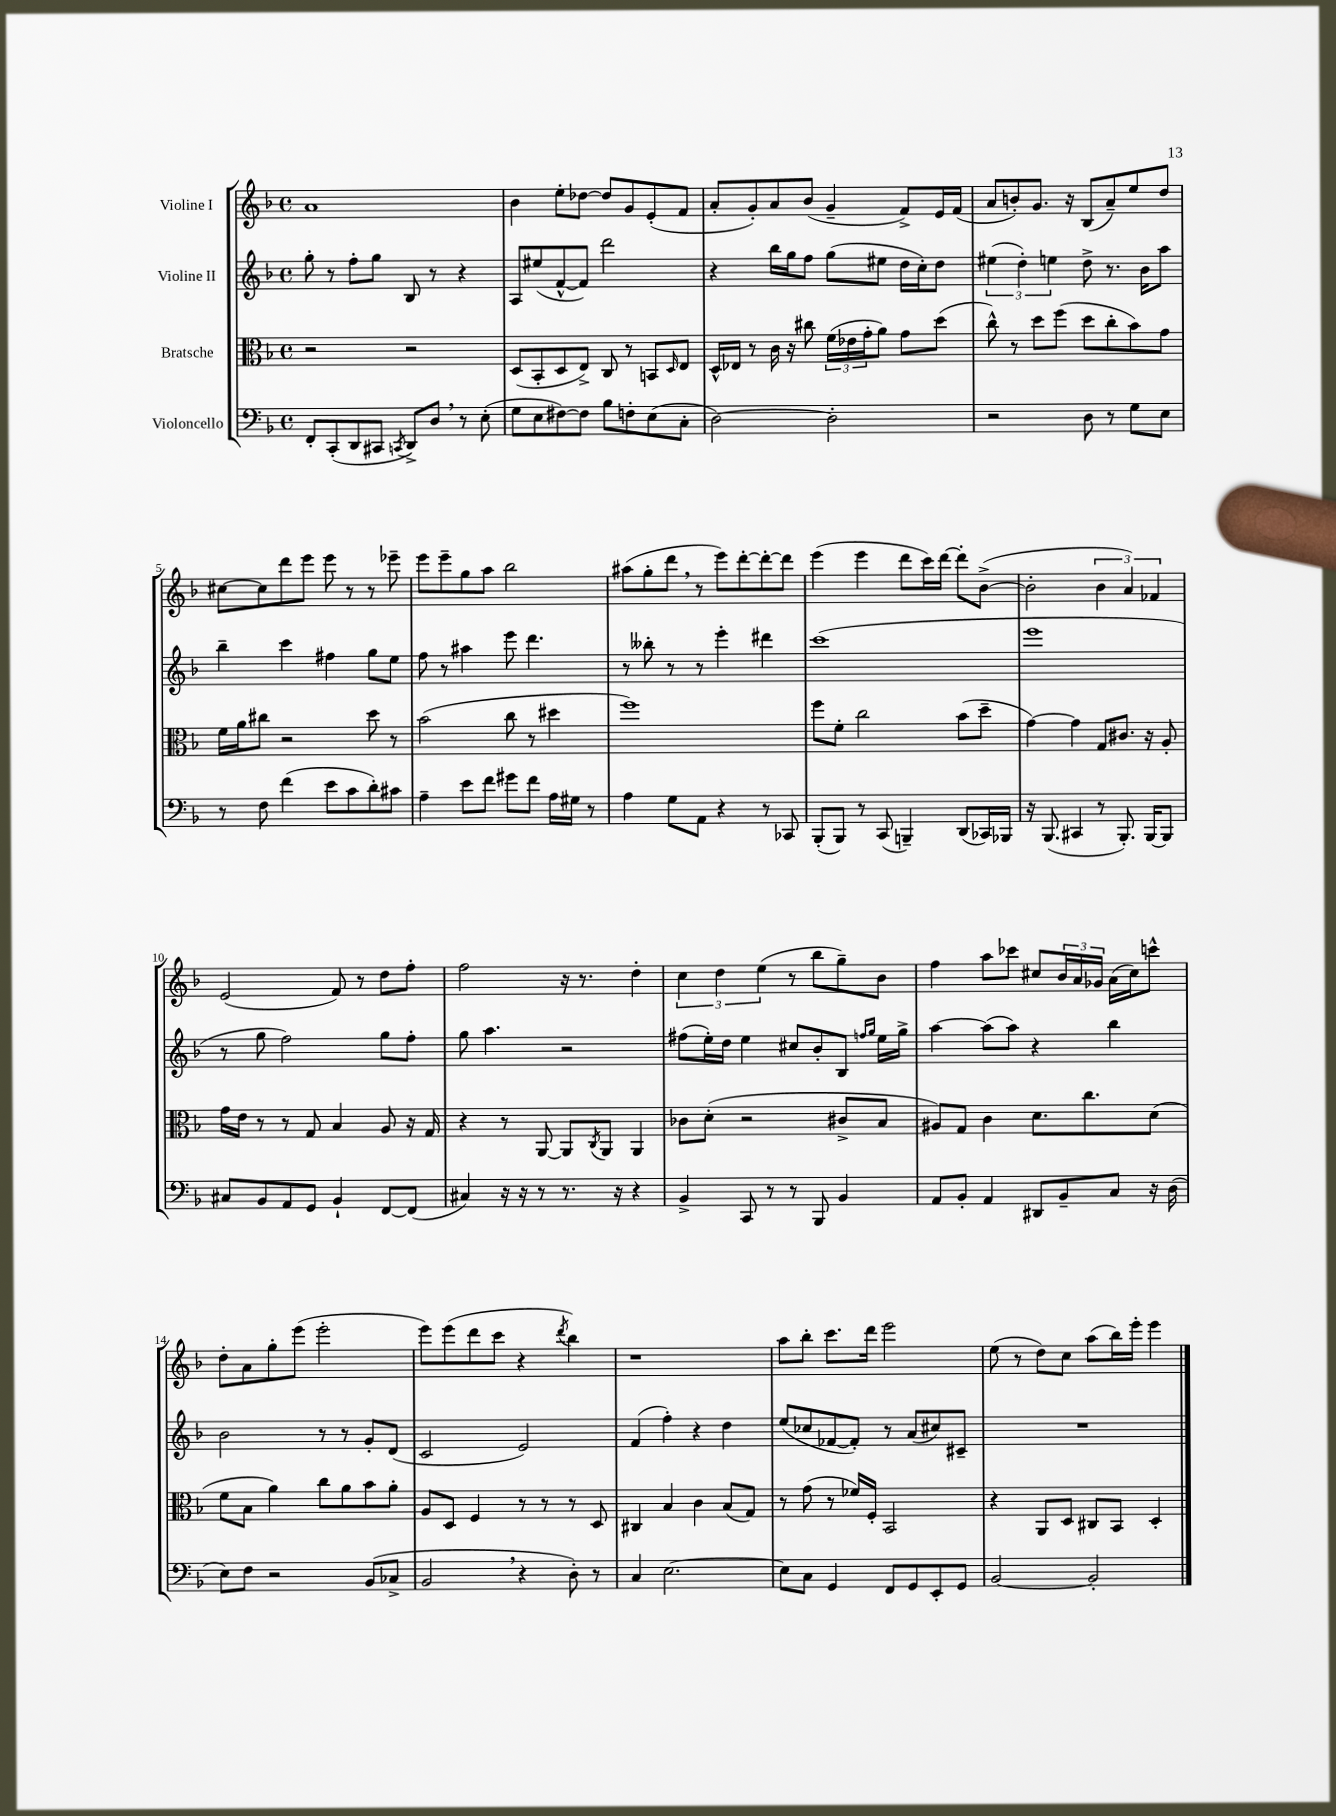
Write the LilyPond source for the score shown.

<<
\new StaffGroup <<
\new Staff = "s0" \with { instrumentName = "Violine I" } {
    \clef treble \key f \major \defaultTimeSignature \time 4/4
    a'1 |
    bes'4 e''8-. des''8~ des''8 g'8 e'8-.( f'8 |
    a'8-. g'8-.) a'8 bes'8( g'4-- f'8->) e'16 f'16( |
    a'8 b'8-.) g'8. r16 bes8( a'8--) e''8 d''8 |
    cis''8~ cis''8 d'''8 e'''8 e'''8 r8 r8 ees'''8-- |
    e'''8 e'''8-- g''8 a''8 bes''2 |
    ais''8( g''8-. d'''8 \breathe r8 e'''8) d'''8~-. d'''8~-. d'''8 |
    e'''4( e'''4 d'''8 c'''16) d'''16~ d'''8-. bes'8~->( |
    bes'2-. \tuplet 3/2 { bes'4 a'4) fes'4 } |
    e'2( f'8) r8 d''8 f''8-. |
    f''2 r16 r8. d''4-. |
    \tuplet 3/2 { c''4 d''4 e''4( } r8 bes''8 g''8--) bes'8 |
    f''4 a''8 ces'''8 cis''8 \tuplet 3/2 { bes'16 a'16 ges'16 } a'16( cis''16) c'''8-^ |
    d''8-. a'8 g''8-. e'''8( e'''2-. |
    e'''8) e'''8( d'''8 c'''8 r4 \acciaccatura { d'''8 } bes''4) |
    r1 |
    a''8 bes''8-. c'''8. d'''16 e'''2 |
    e''8( r8 d''8) c''8 a''8( bes''16) e'''16-. e'''4 \bar "|." |
}
\new Staff = "s1" \with { instrumentName = "Violine II" } {
    \clef treble \key f \major \defaultTimeSignature \time 4/4
    g''8-. r8 f''8-. g''8 bes8 r8 r4 |
    a8 eis''8( f'8~-^ f'8) d'''2 |
    r4 bes''16 g''16 f''8 g''8( eis''8 d''16 c''16-.) d''8 |
    \tuplet 3/2 { eis''4( d''4-.) e''4 } d''8-> r8. bes'16 a''8 |
    bes''4-- c'''4 fis''4 g''8 e''8 |
    f''8 r8 ais''4 e'''8 d'''4. |
    r8 beses''8-. r8 r8 e'''4-. dis'''4 |
    c'''1( |
    e'''1 |
    r8 g''8 f''2) g''8 f''8-. |
    g''8 a''4. r2 |
    fis''8( e''16-.) d''16 e''4 cis''8 bes'8-. bes8 \grace { f''16 g''16 } e''16 g''16-> |
    a''4~ a''8( a''8) r4 bes''4 |
    bes'2 r8 r8 g'8-. d'8( |
    c'2 e'2) |
    f'4( f''4-.) r4 d''4 |
    e''8( ces''8 fes'8~ fes'8-.) r8 a'8( cis''8) cis'8-- |
    R1 \bar "|." |
}
\new Staff = "s2" \with { instrumentName = "Bratsche" } {
    \clef alto \key f \major \defaultTimeSignature \time 4/4
    r2 r2 |
    d8( bes,8-. d8 e8->) c8 r8 b,8 \grace { d16 } e8 |
    d16-^ ees16 r8 c'16 r16 cis''8 \tuplet 3/2 { f'16( ees'16 g'16-. } a'8) g'8 d''8( |
    c''8-^) r8 d''8 f''8( d''8 c''8-. bes'8) g'8 |
    f'16 a'16 cis''8 r2 d''8 r8 |
    bes'2( c''8 r8 dis''4 |
    f''1) |
    f''8 f'8-. c''2 bes'8( d''8-- |
    g'4~) g'4 g8 cis'8. r16 a8-. |
    g'16 e'16 r8 r8 g8 bes4 a8 r16 g16 |
    r4 r8 a,8~ a,8 \acciaccatura { c8 } a,8 a,4 |
    ces'8 d'8-.( r2 cis'8-> bes8 |
    ais8) g8 c'4 d'8. c''8. d'8( |
    f'8 bes8 a'4) c''8 a'8 bes'8 a'8-. |
    a8 d8 f4 r8 r8 r8 d8 |
    cis4 bes4 c'4 bes8( g8) |
    r8 g'8( r8 fes'16) f16-. bes,2 |
    r4 a,8 d8 cis8 bes,8 d4-. \bar "|." |
}
\new Staff = "s3" \with { instrumentName = "Violoncello" } {
    \clef bass \key f \major \defaultTimeSignature \time 4/4
    f,8-. c,8-.( d,8 cis,8 \acciaccatura { c,8 } d,8->) d8 \breathe r8 e8-.( |
    g8 e8 fis8~) fis8 bes8 f8-. e8( c8-. |
    d2~) d2-. |
    r2 d8 r8 g8 e8 |
    r8 f8 f'4( e'8 c'8 d'8-.) cis'8 |
    a4-- e'8 f'8 gis'8 f'8 a16 gis16 r8 |
    a4 g8 a,8 r4 r8 ces,8 |
    bes,,8-.( bes,,8) r8 c,8( b,,4--) d,8( ces,16) bes,,16 |
    r16 bes,,8.( cis,4 r8 bes,,8.-.) bes,,16~ bes,,8 |
    cis8 bes,8 a,8 g,8 bes,4-! f,8~ f,8( |
    cis4) r16 r16 r8 r8. r16 r4 |
    bes,4-> c,8 r8 r8 bes,,8 bes,4 |
    a,8 bes,8-. a,4 dis,8 bes,8-- c8 r16 d16( |
    e8) f8 r2 bes,8( ces8-> |
    bes,2 \breathe r4 d8-.) r8 |
    c4 e2.~ |
    e8 c8 g,4 f,8 g,8 e,8-. g,8 |
    bes,2~ bes,2-. \bar "|." |
}
>>
>>
